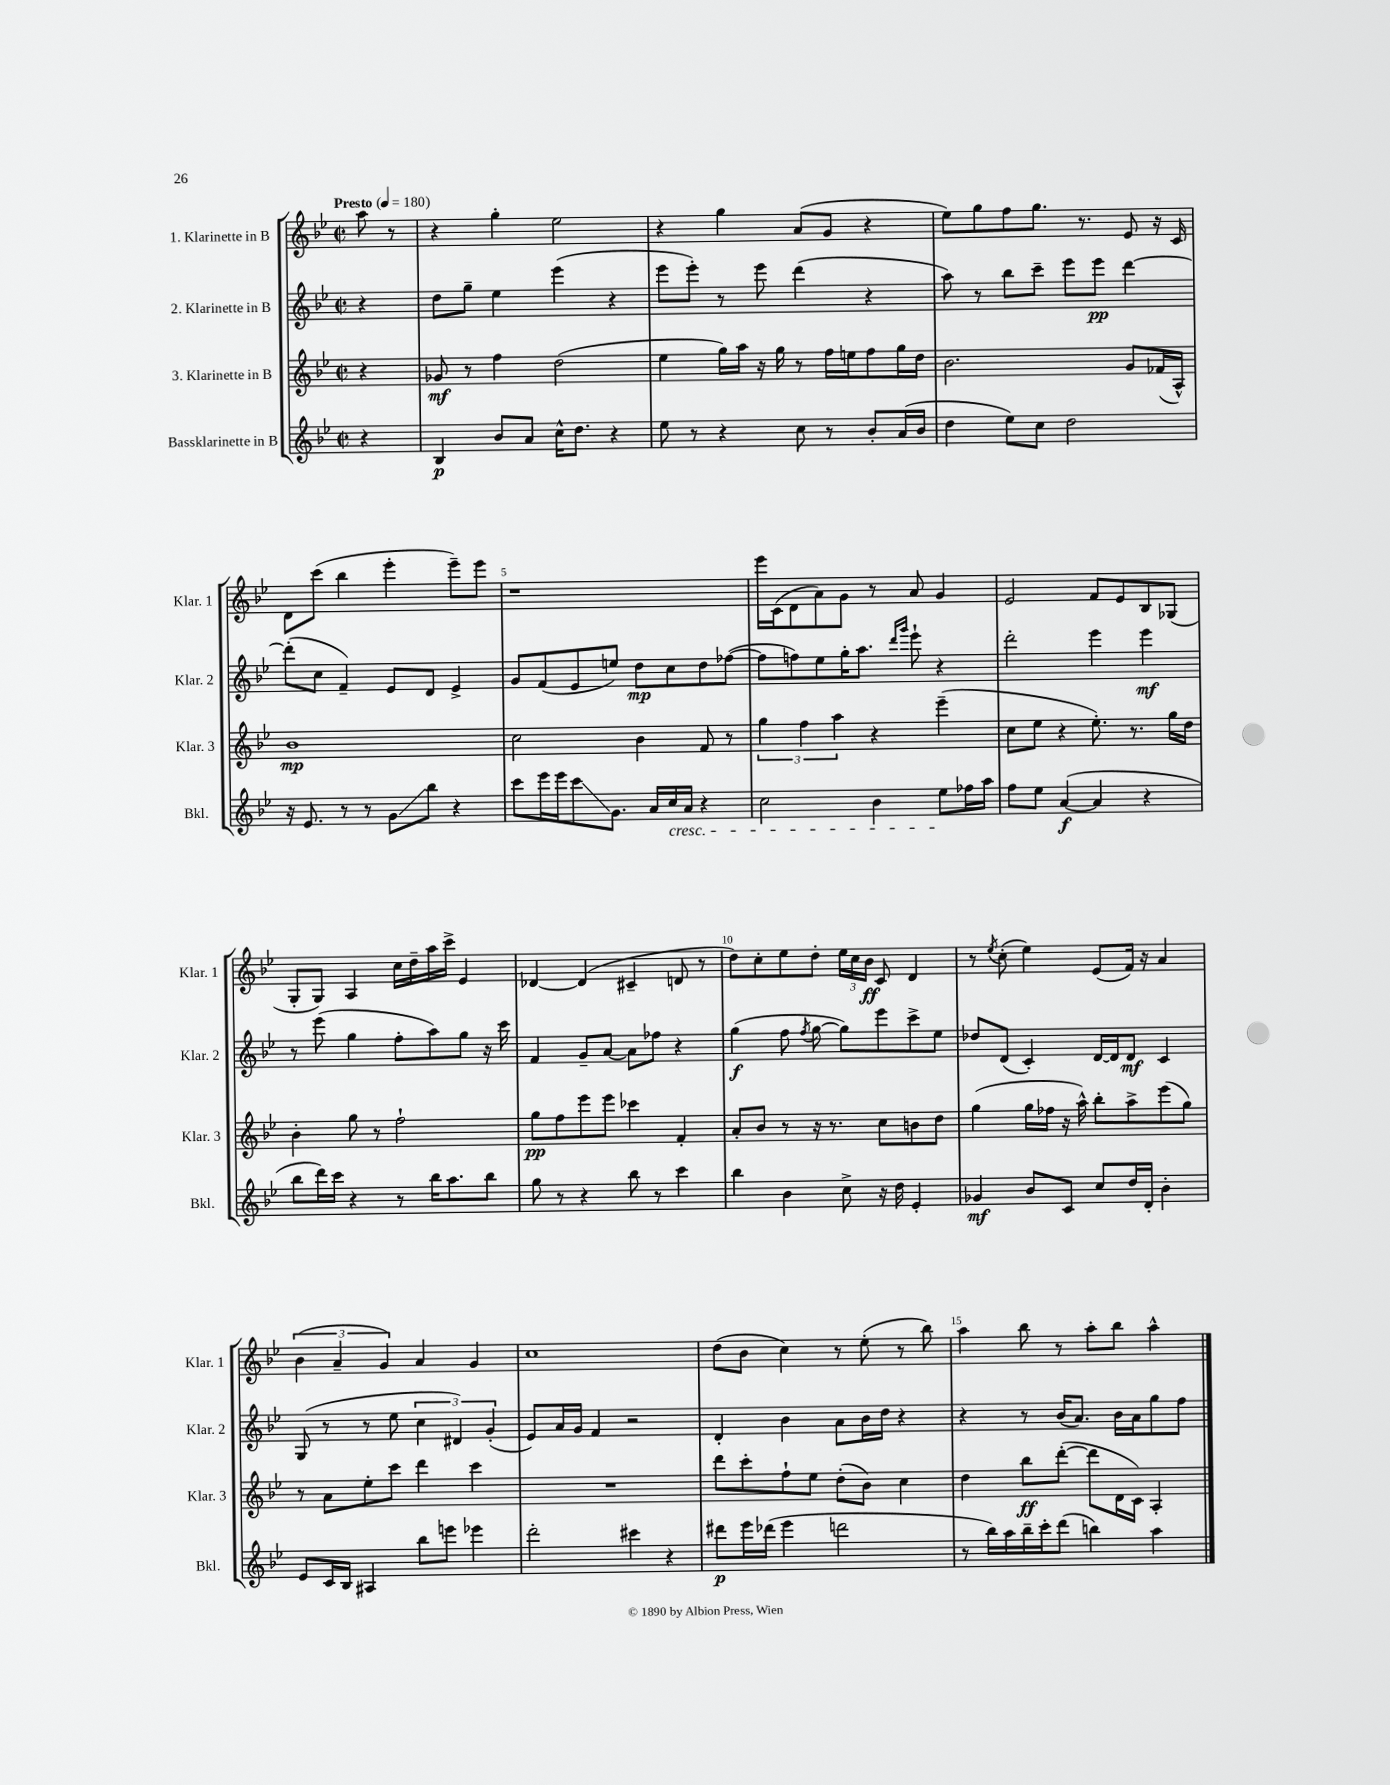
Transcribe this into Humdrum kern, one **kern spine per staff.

**kern	**kern	**kern	**kern
*staff4	*staff3	*staff2	*staff1
*clefG2	*clefG2	*clefG2	*clefG2
*k[b-e-]	*k[b-e-]	*k[b-e-]	*k[b-e-]
*M2/2	*M2/2	*M2/2	*M2/2
*met(c|)	*met(c|)	*met(c|)	*met(c|)
*MM180	*MM180	*MM180	*MM180
4r	4r	4r	8aa
.	.	.	8r
=	=	=	=
4B-	8g-	8dd	4r
.	8r	8gg~	.
8b-	4ff	4ee-	4gg'
8a	.	.	.
16cc^^	(2dd	(4eee-	2ee-
8.dd	.	.	.
4r	.	4r	.
=	=	=	=
8ee-	4ee-	8eee-	4r
8r	.	8eee-')	.
4r	16gg)	8r	4gg
.	16aa	.	.
.	16r	8eee-	.
.	16gg	.	.
8cc	8r	(4ddd	(8a
8r	16ff	.	8g
.	16ee	.	.
8b-'	8ff	4r	4r
(16a	16gg	.	.
16b-	16dd	.	.
=	=	=	=
4dd	2.b-	8aa)	8ee-)
.	.	8r	8gg
8ee-)	.	8bb-	8ff
8cc	.	8ccc~	8.gg
2dd	.	8eee-	.
.	.	.	8.r
.	.	8eee-	.
.	8g	[4ddd	8e-
.	(16f-	.	16r
.	16A^^)	.	16c
=	=	=	=
16r	1b-	(8ddd']	8d
8.e-	.	.	.
.	.	8cc	(8ccc
8r	.	4f~)	4bb-
8r	.	.	.
8g	.	8e-	4eee-'
8bb-	.	8d	.
4r	.	4e-^	8eee-~)
.	.	.	8eee-
=	=	=	=
8ccc	2cc	8g	1r
16eee-	.	(8f	.
16eee-	.	.	.
8ccc	.	8e-	.
8.g	.	8ee)	.
.	4b-	8dd	.
16a	.	.	.
16cc	.	8cc	.
16a	.	.	.
4r	8f	8dd	.
.	8r	([8ff-	.
=	=	=	=
2cc	6gg	8ff-]	16eee-
.	.	.	(16c
.	.	8ff)	8d
.	6ff	.	.
.	.	8ee-	8a)
.	6aa	.	.
.	.	16gg'	8g
.	.	8.aa	.
4b-	4r	.	8r
.	.	16qqddd	.
.	.	16qqggg	.
.	.	8eee-`	8a
8ee-	(4eee-~	4r	4g
16ff-	.	.	.
16aa	.	.	.
=	=	=	=
8ff	8cc	2ddd'	2e-
8ee-	8ee-	.	.
([4a	4r	.	.
4a]	8.ee-')	4eee-	8f
.	.	.	8e-
.	8.r	.	.
4r	.	4eee-	8B-
.	16gg	.	(8G-
.	16dd	.	.
=	=	=	=
8bb-	4b-'	8r	8G'
16ddd)	.	(8eee-	8G)
16ccc	.	.	.
4r	8gg	4gg	4A
.	8r	.	.
8r	2ff`	8ff'	16cc
.	.	.	16dd~
16bb-	.	8aa)	16aa
8.aa	.	.	16ccc^
.	.	8gg	4e-
8bb-	.	16r	.
.	.	16ccc	.
=	=	=	=
8gg	8gg	4f	[4d-
8r	8ff	.	.
4r	8eee-	8g~	(4d-]
.	8eee-	[8a	.
8bb-	4ccc-	8a]	4c#~
8r	.	8ff-	.
4ccc	4f'	4r	8d
.	.	.	8r
=	=	=	=
4bb-	8a'	(4gg	8dd)
.	8b-	.	8cc'
4b-	8r	8ff	8ee-
.	.	8qff	.
.	16r	[8gg	8dd'
.	8.r	.	.
8cc^	.	8gg])	24ee-
.	.	.	24cc
.	.	.	24b-
16r	8cc	8eee-	8c
16dd	.	.	.
4e-'	8b	8ccc^	4d
.	8dd	8ee-	.
=	=	=	=
4g-	(4gg	8dd-	8r
.	.	.	8qee-
.	.	(8d	(8cc'
8b-	16gg	4c')	4ee-)
.	16ff-	.	.
8c	16r	.	.
.	16aa^^)	.	.
8cc	8bb-'	[16d	(8e-
.	.	16d]	.
16dd	8aa^	8d	16f)
16d'	.	.	16r
4b-'	(8eee-	4c	4a
.	8gg)	.	.
=	=	=	=
8e-	8r	(8G	(6b-
16c	8a	8r	.
.	.	.	6a~
16B-	.	.	.
4A#	8ee-'	8r	.
.	.	.	6g)
.	8ccc	8ee-	.
8bb-	4ddd	6cc	4a
8eee	.	.	.
.	.	6d#)	.
4eee-	4ccc	.	4g
.	.	(6g'	.
=	=	=	=
2ddd'	1r	8e-)	1cc
.	.	16a	.
.	.	16g	.
.	.	4f	.
4ccc#	.	2r	.
4r	.	.	.
=	=	=	=
8ddd#	8ddd	4d'	(8dd
16eee-	8ccc'	.	8b-
(16ddd-	.	.	.
4eee-	8ff`	4b-	4cc)
.	8ee-	.	.
2ddd	(8dd'	8a	8r
.	8b-)	16b-	(8ee-'
.	.	16dd	.
.	4cc	4r	8r
.	.	.	8bb-)
=	=	=	=
8r	4dd	4r	4aa
16bb-)	.	.	.
16aa	.	.	.
16bb-~	8bb-	8r	8bb-
16ccc'	.	.	.
(8ddd	([8ddd'	(16b-	8r
.	.	8.a)	.
4bb)	8ddd]	.	8aa'
.	16d	16b-	8bb-
.	16c)	16a	.
4aa	4A'	8gg	4aa^^
.	.	8ff	.
==	==	==	==
*-	*-	*-	*-
